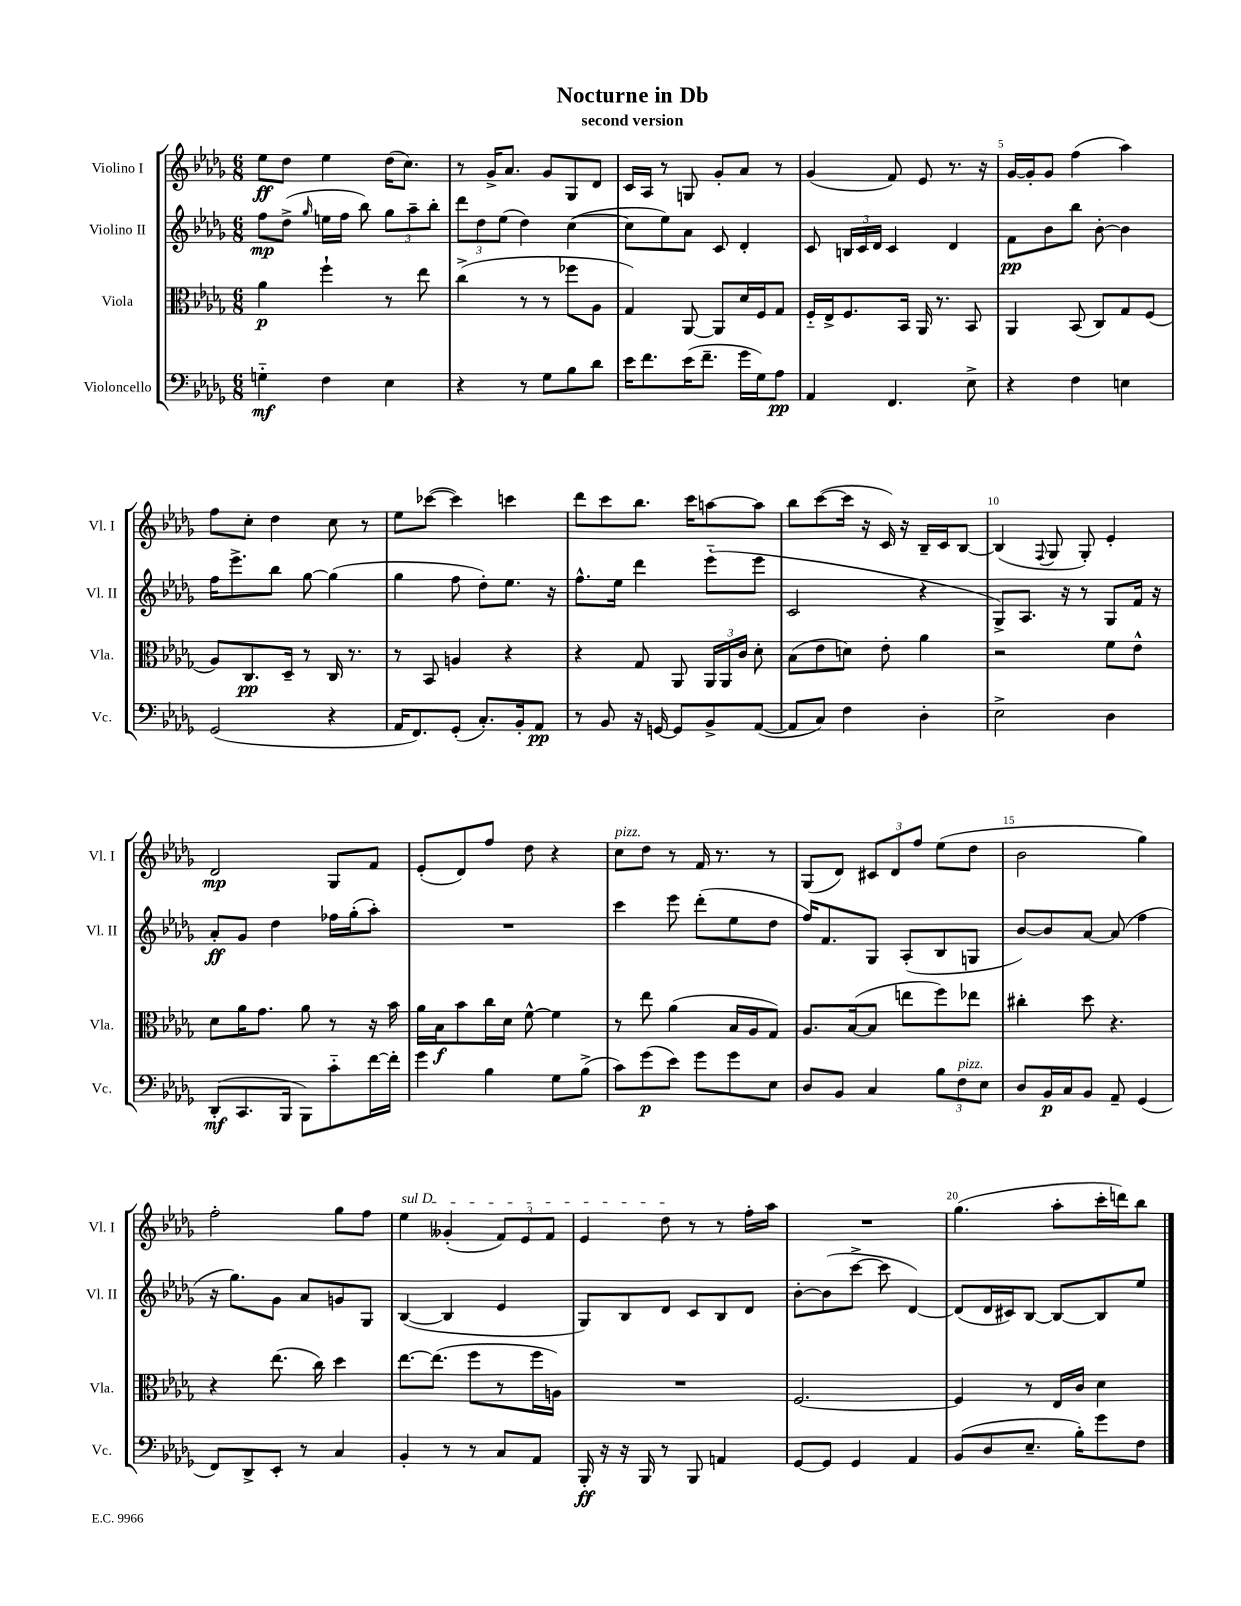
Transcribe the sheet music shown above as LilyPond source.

\header { title = "Nocturne in Db" subtitle = "second version" }
<<
\new StaffGroup <<
\new Staff = "s0" \with { instrumentName = "Violino I" shortInstrumentName = "Vl. I" } {
    \clef treble \key des \major \numericTimeSignature \time 6/8
    \autoBeamOff ees''8[\ff des''8] ees''4 des''16[( c''8.]) |
    r8 ges'16[-> aes'8.] ges'8[ ges8 des'8] |
    c'16[ aes16] r8 g8 ges'8[-. aes'8] r8 |
    ges'4( f'8) ees'8 r8. r16 |
    ges'16[~ ges'16-. ges'8] f''4( aes''4) |
    f''8[ c''8]-. des''4 c''8 r8 |
    ees''8[ ces'''8]~( ces'''4) c'''4 |
    des'''8[ c'''8 bes''8.] c'''16[ a''8~ a''8] |
    bes''8[ c'''8~( c'''16] r16 c'16) r16 bes16[-- c'16 bes8]~ |
    bes4( \appoggiatura { f8 } ges8 ges8-.) ees'4-. |
    des'2\mp ges8[ f'8] |
    ees'8[-.( des'8) f''8] des''8 r4 |
    c''8[^\markup { \italic "pizz." } des''8] r8 f'16 r8. r8 |
    ges8[( des'8]) \tuplet 3/2 { cis'8[ des'8 f''8] } ees''8[( des''8] |
    bes'2 ges''4) |
    f''2-. ges''8[ f''8] |
    \once \override TextSpanner.bound-details.left.text = \markup { \italic "sul D" } ees''4\startTextSpan geses'4-.( \tuplet 3/2 { f'8[) ees'8 f'8] } |
    ees'4 des''8\stopTextSpan r8 r8 f''16[-. aes''16] |
    R2. |
    ges''4.( aes''8[-. c'''16-. d'''16) bes''8] \bar "|." |
}
\new Staff = "s1" \with { instrumentName = "Violino II" shortInstrumentName = "Vl. II" } {
    \clef treble \key des \major \numericTimeSignature \time 6/8
    \autoBeamOff f''8[\mp des''8]->( \grace { ges''16 } e''16[ f''16] bes''8) \tuplet 3/2 { ges''8[ aes''8-- bes''8]-. } |
    \tuplet 3/2 { des'''8[ des''8 ees''8]( } des''4) c''4~( |
    c''8[ ees''8) aes'8] c'8 des'4-. |
    c'8 \tuplet 3/2 { b16[ c'16 des'16] } c'4 des'4 |
    f'8[\pp bes'8 bes''8] bes'8~-. bes'4 |
    f''16[ ees'''8.-> bes''8] ges''8~ ges''4( |
    ges''4 f''8 des''8[-.) ees''8.] r16 |
    f''8.[-^ ees''16] des'''4 ees'''8[-_( ees'''8] |
    c'2 r4 |
    ges8[->) aes8.] r16 r8 ges8[ f'16] r16 |
    aes'8[-.\ff ges'8] des''4 fes''16[ ges''16-.( aes''8]-.) |
    R2. |
    c'''4 ees'''8 des'''8[-.( ees''8 des''8] |
    f''16[) f'8. ges8] aes8[-.( bes8 g8] |
    bes'8[~) bes'8 aes'8]~ aes'8( f''4 |
    r16 ges''8.[) ges'8] aes'8[ g'8 ges8] |
    bes4~( bes4 ees'4 |
    ges8[) bes8 des'8] c'8[ bes8 des'8] |
    bes'8[~-. bes'8( c'''8]~-> c'''8 des'4~) |
    des'8[( des'16 cis'16) bes8]~ bes8[~ bes8 ees''8] \bar "|." |
}
\new Staff = "s2" \with { instrumentName = "Viola" shortInstrumentName = "Vla." } {
    \clef alto \key des \major \numericTimeSignature \time 6/8
    \autoBeamOff aes'4\p f''4-! r8 ees''8 |
    c''4->( r8 r8 fes''8[ aes8] |
    ges4) aes,8~ aes,8[ des'16 f16 ges8] |
    f16[-_ ees16-> f8. bes,16] aes,16 r8. bes,8 |
    aes,4 bes,8( c8[) ges8 f8]( |
    aes8[) c8.\pp des16]-- r8 c16 r8. |
    r8 bes,8 a4 r4 |
    r4 ges8 aes,8 \tuplet 3/2 { aes,16[ aes,16 c'16] } des'8-. |
    bes8[( ees'8 d'8]) ees'8-. aes'4 |
    r2 f'8[ ees'8]-^ |
    des'8[ aes'16 ges'8.] aes'8 r8 r16 bes'16 |
    aes'16[ bes16\f bes'8 c''16 des'16] f'8~-^ f'4 |
    r8 ees''8 aes'4( bes16[ aes16 ges8]) |
    aes8.[ bes16~( bes8] e''8[ f''8) ees''8] |
    cis''4-. des''8 r4. |
    r4 ees''8.( c''16) des''4 |
    ees''8.[~ ees''8.]( f''8[ r8 f''16 a16]) |
    R2. |
    f2.~ |
    f4 r8 ees16[ c'16] des'4 \bar "|." |
}
\new Staff = "s3" \with { instrumentName = "Violoncello" shortInstrumentName = "Vc." } {
    \clef bass \key des \major \numericTimeSignature \time 6/8
    \autoBeamOff g4-_\mf f4 ees4 |
    r4 r8 ges8[ bes8 des'8] |
    ees'16[ f'8. ees'16( f'8.]-- ges'16[ ges16) aes8]\pp |
    aes,4 f,4. ees8-> |
    r4 f4 e4 |
    ges,2( r4 |
    aes,16[ f,8.) ges,8]-.( c8.[-.) bes,16-. aes,8]\pp |
    r8 bes,8 r16 g,16~ g,8[ bes,8-> aes,8]~( |
    aes,8[ c8]) f4 des4-. |
    ees2-> des4 |
    des,8[-.\mf( c,8. bes,,16] bes,,8[) c'8-_ f'16~ f'16]-. |
    ges'4 bes4 ges8[ bes8]->( |
    c'8[) ges'8\p( ees'8]) ges'8[ ges'8 ees8] |
    des8[ bes,8] c4 \tuplet 3/2 { bes8[ f8^\markup { \italic "pizz." } ees8] } |
    des8[ bes,16\p c16 bes,8] aes,8-- ges,4( |
    f,8[) des,8-> ees,8]-. r8 c4 |
    bes,4-. r8 r8 c8[ aes,8] |
    bes,,16-.\ff r16 r16 bes,,16 r8 bes,,8 a,4 |
    ges,8[~ ges,8] ges,4 aes,4 |
    bes,8[( des8 ees8.]-- bes16[-.) ges'8 f8] \bar "|." |
}
>>
>>
\layout { \context { \Score \override BarNumber.break-visibility = ##(#f #t #t) barNumberVisibility = #(every-nth-bar-number-visible 5) } }
